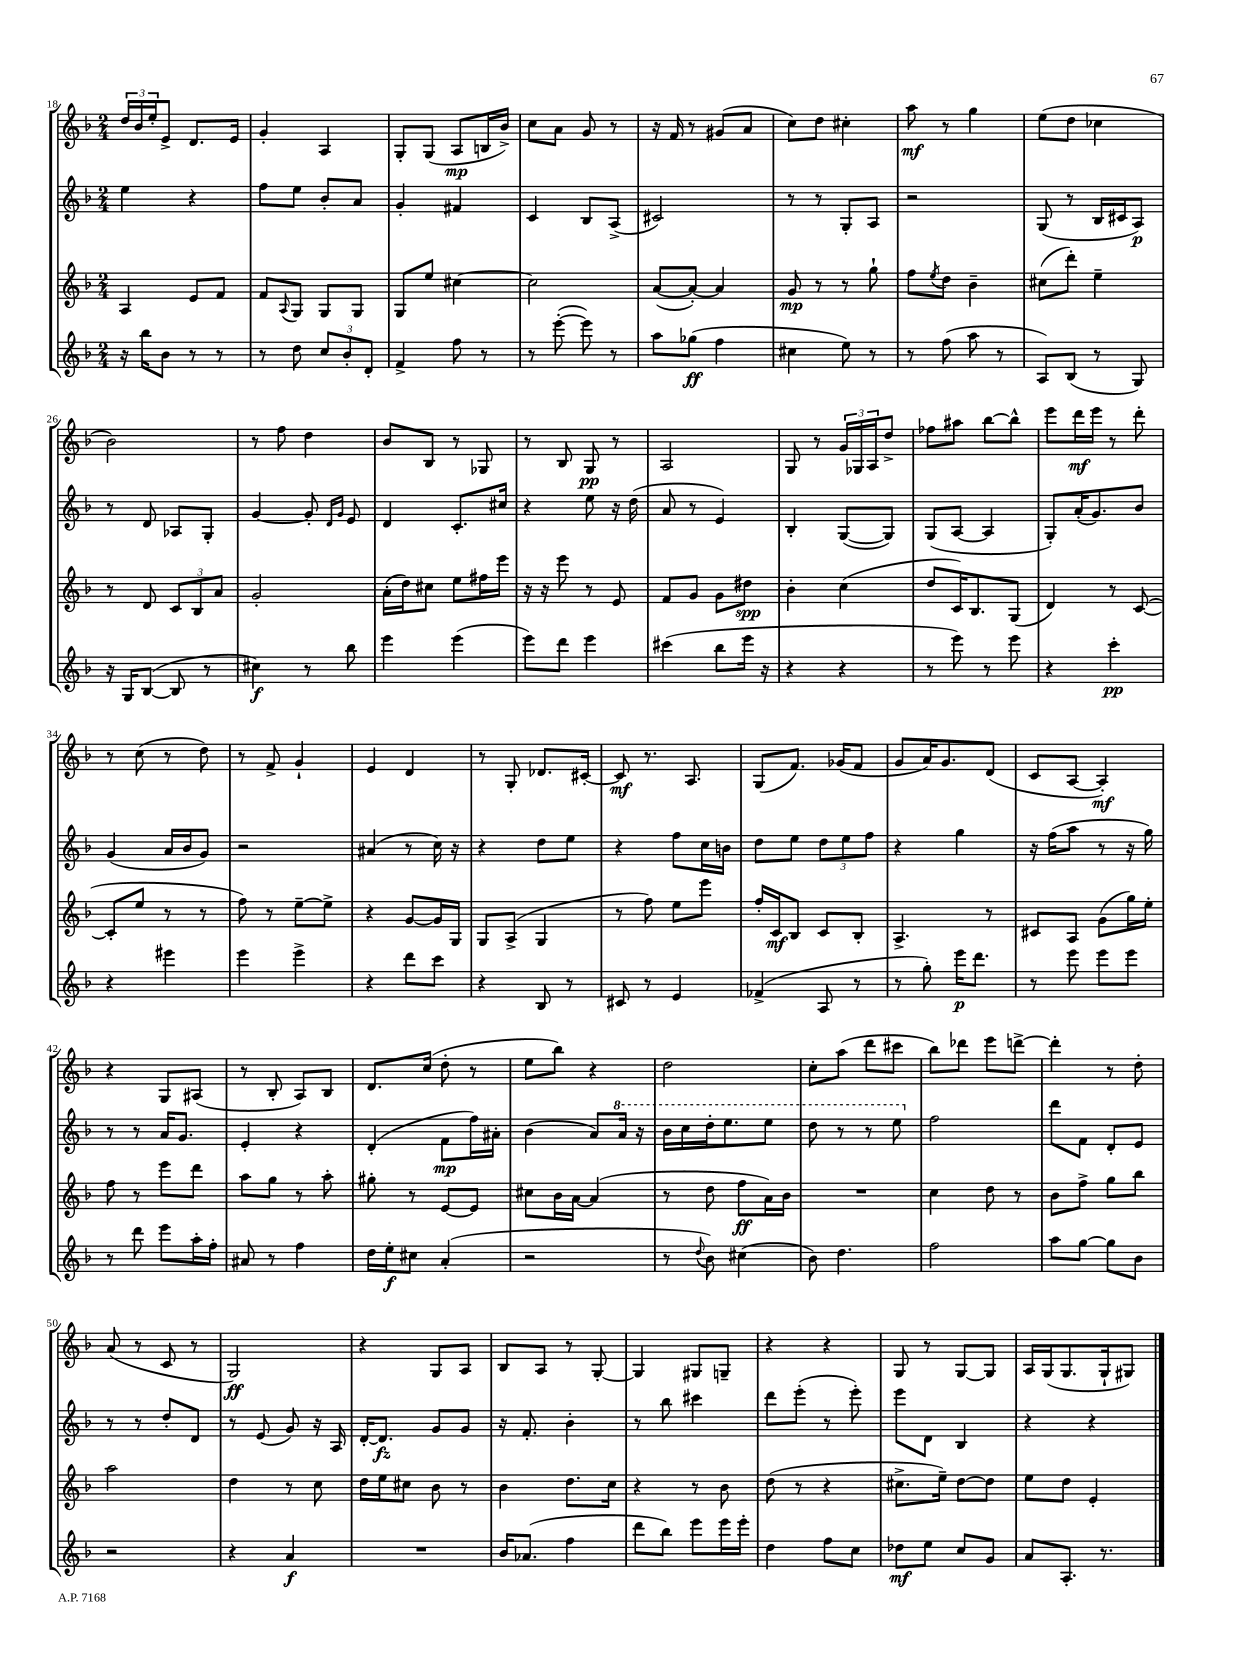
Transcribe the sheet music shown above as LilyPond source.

<<
\new StaffGroup <<
\new Staff = "s0" {
    \clef treble \key f \major \numericTimeSignature \time 2/4
    \tuplet 3/2 { d''16 bes'16 e''16-. } e'8-> d'8. e'16 |
    g'4-. a4 |
    g8-. g8( a8\mp b16 bes'16->) |
    c''8 a'8 g'8 r8 |
    r16 f'16 r8 gis'8( a'8 |
    c''8) d''8 cis''4-. |
    a''8\mf r8 g''4 |
    e''8( d''8 ces''4 |
    bes'2) |
    r8 f''8 d''4 |
    bes'8 bes8 r8 ges8 |
    r8 bes8 g8\pp r8 |
    a2 |
    g8 r8 \tuplet 3/2 { g'16 ges16 a16 } d''8-> |
    fes''8 ais''8 bes''8~ bes''8-^ |
    e'''8 d'''16\mf e'''16 r8 d'''8-. |
    r8 c''8( r8 d''8) |
    r8 f'8-> g'4-! |
    e'4 d'4 |
    r8 g8-. des'8. cis'16~-. |
    cis'8\mf r8. a8. |
    g8( f'8.) ges'16( f'8 |
    g'8 a'16) g'8. d'8( |
    c'8 a8~ a4-.\mf) |
    r4 g8 ais8( |
    r8 bes8-. a8) bes8 |
    d'8. c''16( d''8-. r8 |
    e''8 bes''8) r4 |
    d''2 |
    c''8-. a''8( d'''8 cis'''8 |
    bes''8) des'''8 e'''8 d'''8~-> |
    d'''4-. r8 d''8-. |
    a'8( r8 c'8 r8 |
    g2\ff) |
    r4 g8 a8 |
    bes8 a8 r8 g8~-. |
    g4 gis8 g8-- |
    r4 r4 |
    g8 r8 g8~ g8 |
    a16 g16( g8. g16-! gis8) \bar "|." |
}
\new Staff = "s1" {
    \clef treble \key f \major \numericTimeSignature \time 2/4
    e''4 r4 |
    f''8 e''8 bes'8-. a'8 |
    g'4-. fis'4 |
    c'4 bes8 a8->( |
    cis'2) |
    r8 r8 g8-. a8 |
    r2 |
    g8( r8 bes16 cis'16 a8\p) |
    r8 d'8 aes8 g8-. |
    g'4~ g'8-. \grace { d'16 g'16 } e'8 |
    d'4 c'8.-. cis''16 |
    r4 e''8 r16 d''16( |
    a'8 r8 e'4) |
    bes4-. g8~( g8) |
    g8( a8~ a4 |
    g8-.) a'16-.( g'8.) bes'8 |
    g'4( a'16 bes'16 g'8) |
    r2 |
    ais'4( r8 c''16) r16 |
    r4 d''8 e''8 |
    r4 f''8 c''16 b'16 |
    d''8 e''8 \tuplet 3/2 { d''8 e''8 f''8 } |
    r4 g''4 |
    r16 f''16( a''8 r8 r16 g''16) |
    r8 r8 a'16 g'8. |
    e'4-. r4 |
    d'4-.( f'8\mp f''16) ais'16-. |
    bes'4( a'8) \ottava #1 a''16 r16 |
    bes''16 c'''16 d'''16-. e'''8. e'''8 |
    d'''8 r8 r8 e'''8 \ottava #0 |
    f''2 |
    d'''8 f'8 d'8-. e'8 |
    r8 r8 d''8-. d'8 |
    r8 e'8( g'8) r16 a16 |
    d'16~-. d'8.\fz g'8 g'8 |
    r16 f'8.-. bes'4-. |
    r8 bes''8 cis'''4 |
    d'''8 e'''8-.( r8 e'''8-.) |
    e'''8 d'8 bes4 |
    r4 r4 \bar "|." |
}
\new Staff = "s2" {
    \clef treble \key f \major \numericTimeSignature \time 2/4
    a4 e'8 f'8 |
    f'8 \appoggiatura { a8 } g8 g8 g8 |
    g8 e''8 cis''4~ |
    cis''2 |
    a'8~( a'8~-.) a'4 |
    g'8\mp r8 r8 g''8-! |
    f''8 \acciaccatura { e''8 } d''8 bes'4-- |
    cis''8( d'''8-.) e''4-- |
    r8 d'8 \tuplet 3/2 { c'8 bes8 a'8 } |
    g'2-. |
    a'16-.( d''16) cis''8 e''8 fis''16 e'''16 |
    r16 r16 e'''8 r8 e'8 |
    f'8 g'8 g'8 dis''8\spp |
    bes'4-. c''4( |
    d''8 c'16) bes8. g8( |
    d'4) r8 c'8~( |
    c'8-. e''8 r8 r8 |
    f''8) r8 e''8~-- e''8-> |
    r4 g'8~ g'16 g16 |
    g8 a8->( g4 |
    r8 f''8) e''8 e'''8 |
    f''16-. c'16\mf bes8 c'8 bes8-. |
    a4.-> r8 |
    cis'8 a8 g'8( g''16) e''16-. |
    f''8 r8 e'''8 d'''8 |
    a''8 g''8 r8 a''8-. |
    gis''8-. r8 e'8~ e'8 |
    cis''8 bes'16 a'16~ a'4( |
    r8 d''8 f''8\ff a'16) bes'16 |
    R2 |
    c''4 d''8 r8 |
    bes'8 f''8-> g''8 bes''8 |
    a''2 |
    d''4 r8 c''8 |
    d''16 e''16 cis''8 bes'8 r8 |
    bes'4 d''8. c''16 |
    r4 r8 bes'8 |
    d''8( r8 r4 |
    cis''8.-> e''16--) d''8~ d''8 |
    e''8 d''8 e'4-. \bar "|." |
}
\new Staff = "s3" {
    \clef treble \key f \major \numericTimeSignature \time 2/4
    r16 bes''16 bes'8 r8 r8 |
    r8 d''8 \tuplet 3/2 { c''8 bes'8-. d'8-. } |
    f'4-> f''8 r8 |
    r8 e'''8~-.( e'''8) r8 |
    a''8 ges''8\ff( f''4 |
    cis''4 e''8) r8 |
    r8 f''8( a''8 r8 |
    a8) bes8( r8 g8) |
    r16 g16 bes8~( bes8 r8 |
    cis''4\f) r8 bes''8 |
    e'''4 e'''4( |
    e'''8) d'''8 e'''4 |
    cis'''4( bes''8 e'''16 r16 |
    r4 r4 |
    r8 e'''8) r8 e'''8 |
    r4 c'''4-.\pp |
    r4 eis'''4 |
    e'''4 e'''4-> |
    r4 d'''8 c'''8 |
    r4 bes8 r8 |
    cis'8 r8 e'4 |
    fes'4->( a8 r8 |
    r8 g''8-.) e'''16\p d'''8. |
    r8 e'''8 e'''8 e'''8 |
    r8 d'''8 e'''8 a''16-. f''16-. |
    ais'8 r8 f''4 |
    d''16 e''16-.\f cis''8 a'4-.( |
    r2 |
    r8 \appoggiatura { d''8 } bes'8) cis''4( |
    bes'8) d''4. |
    f''2 |
    a''8 g''8~ g''8 bes'8 |
    r2 |
    r4 a'4\f |
    R2 |
    bes'16 aes'8.( f''4 |
    d'''8 bes''8) e'''8 e'''16 e'''16-. |
    d''4 f''8 c''8 |
    des''8\mf e''8 c''8 g'8 |
    a'8 a8.-. r8. \bar "|." |
}
>>
>>
\layout { \context { \Score currentBarNumber = #18 } }
